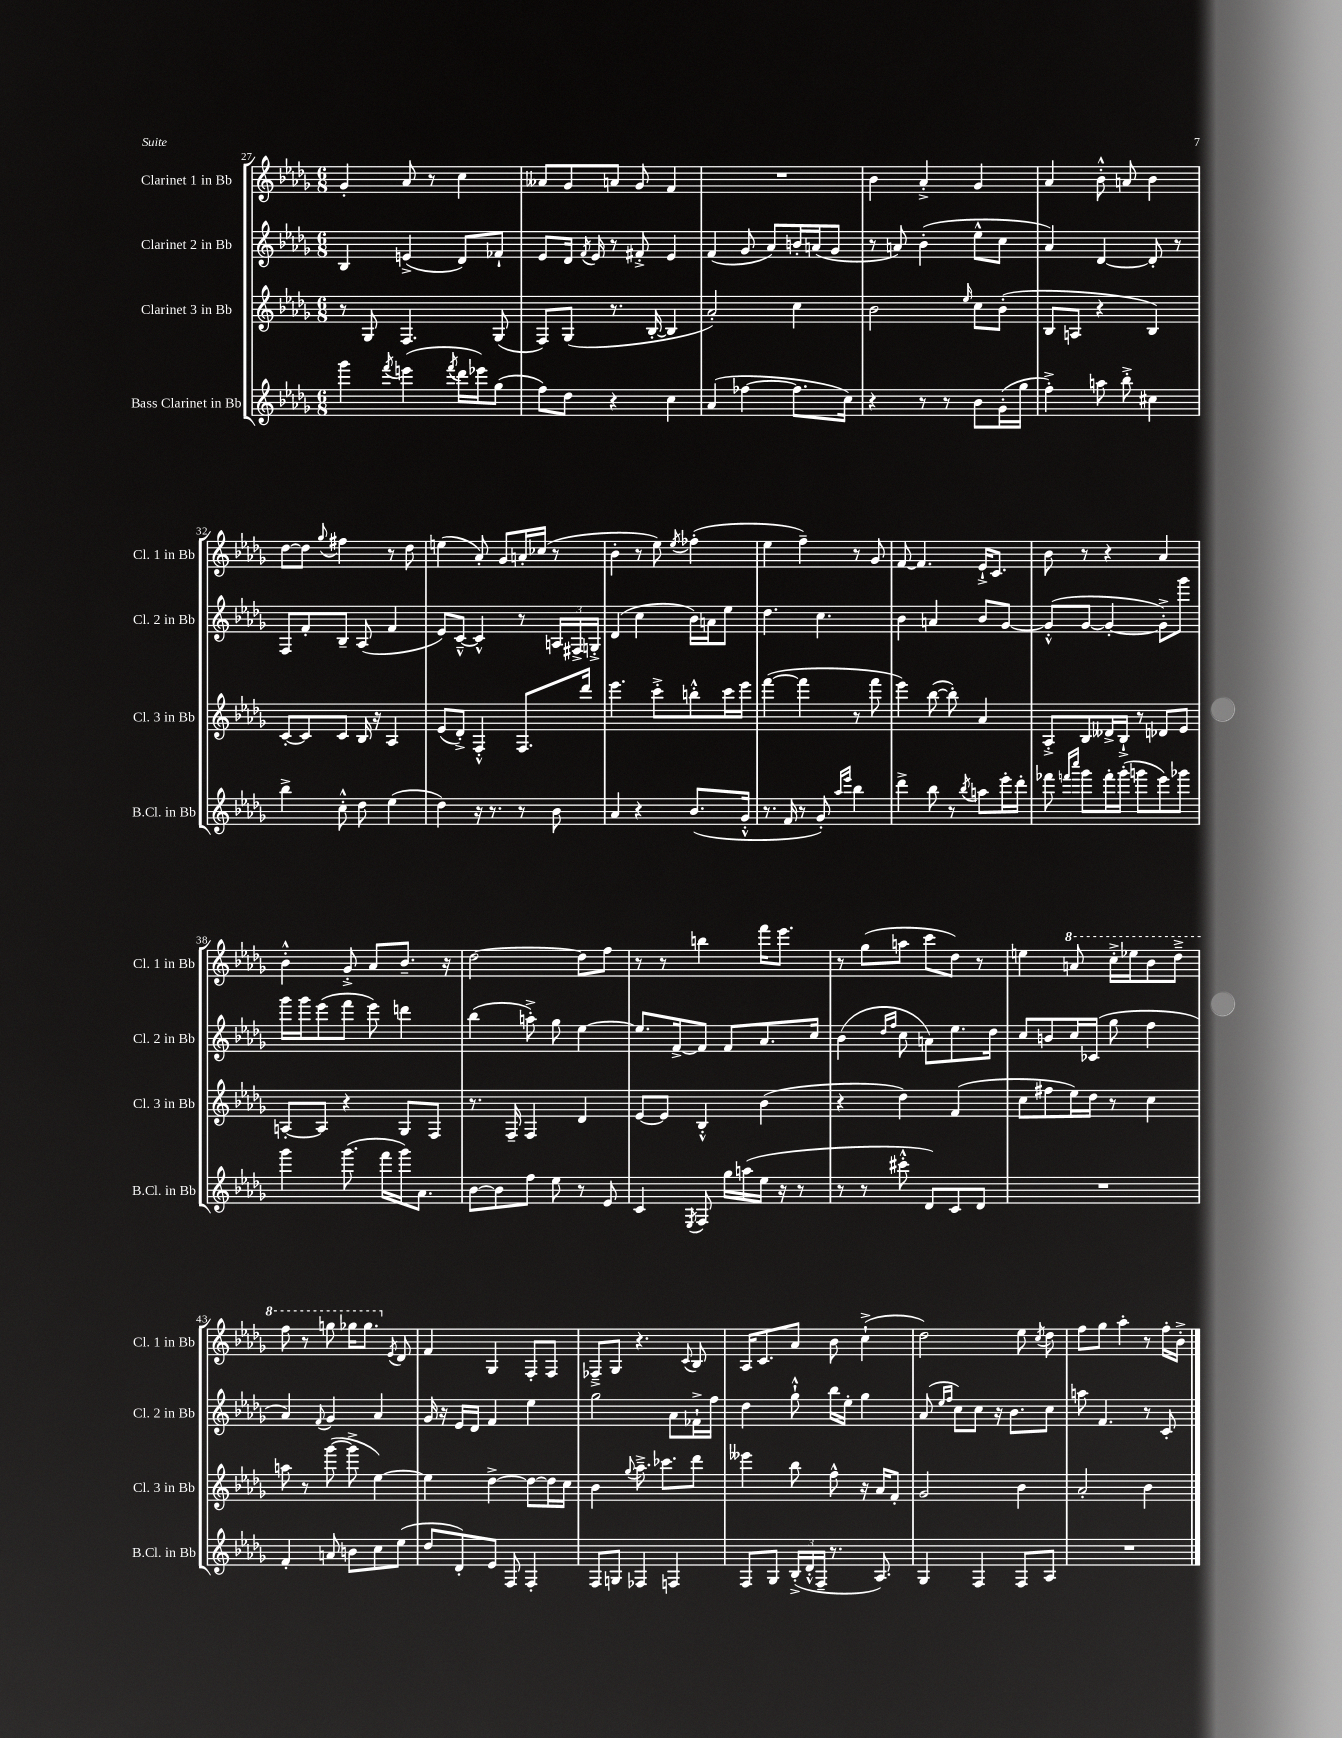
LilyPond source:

<<
\new StaffGroup <<
\new Staff = "s0" \with { instrumentName = "Clarinet 1 in Bb" shortInstrumentName = "Cl. 1 in Bb" } {
    \clef treble \key des \major \numericTimeSignature \time 6/8
    \autoBeamOff ges'4-. aes'8 r8 c''4 |
    aeses'8[ ges'8 a'8] ges'8 f'4 |
    R2. |
    bes'4 aes'4-.-> ges'4 |
    aes'4 bes'8-.-^ a'8 bes'4 |
    des''8[~ des''8] \appoggiatura { ges''8 } fis''4 r8 des''8 |
    e''4( aes'8-.) ges'8[ a'16-. ces''16]( r8 |
    bes'4-. r8 ees''8) \acciaccatura { ees''8 } fes''4-.( |
    ees''4 f''4--) r8 ges'8 |
    f'8~ f'4. ees'16[-!-> c'8.] |
    bes'8 r8 r4 aes'4 |
    bes'4-.-^ ges'8-.-> aes'8[ bes'8.]-- r16 |
    des''2~ des''8[ f''8] |
    r8 r8 b''4 f'''16[ ees'''8.] |
    r8 ges''8[( a''8] c'''8[ des''8]) r8 |
    e''4 \ottava #1 a''8 c'''16[-.-> ees'''!16 bes''8 des'''8]---> |
    f'''8 r8 g'''8 ges'''16[ ges'''8.] \ottava #0 \acciaccatura { ees'8 } des'8 |
    f'4 ges4 f8[-. f8] |
    fes8[---> ges8] r4. \appoggiatura { c'8 } bes8 |
    aes16[ c'8. aes'8] bes'8 c''4-!->( |
    des''2) ees''8 \acciaccatura { c''8 } des''8 |
    f''8[ ges''8] aes''4-. r8 f''16[-. bes'16]-.-> \bar "|." |
}
\new Staff = "s1" \with { instrumentName = "Clarinet 2 in Bb" shortInstrumentName = "Cl. 2 in Bb" } {
    \clef treble \key des \major \numericTimeSignature \time 6/8
    \autoBeamOff bes4 e'4->( des'8[) fes'8]-! |
    ees'8[ des'16] \acciaccatura { f'8 } ees'16 r8 fis'8-.-> ees'4 |
    f'4( ges'8 aes'8[) b'16-. a'16( ges'8] |
    r8 a'8) bes'4-.( ees''8[-^ c''8] |
    aes'4) des'4~ des'8-. r8 |
    f8[ f'8-. bes8]-- aes8( f'4 |
    ees'8[) c'8]~---^ c'4-^ r8 \tuplet 3/2 { a16[ fis16-> g16]-.-> } |
    des'4( c''4 bes'16[) a'16 ees''8] |
    des''4. c''4. |
    bes'4 a'4 bes'8[ ges'8]~ |
    ges'8[-.-^( ges'8]~ ges'4~-. ges'8[-.->) ges'''8] |
    ges'''16[ ges'''16 ees'''8( f'''8] ees'''8) d'''4 |
    bes''4( a''8-.->) ges''8 ees''4~ |
    ees''8.[ f'16~-> f'8] f'8[ aes'8. c''16] |
    bes'4( \grace { des''16[ f''16] } c''8 a'8[) ees''8. des''16] |
    c''8[ b'8 c''16 ces'16]( ges''8 f''4 |
    aes'4) \appoggiatura { f'8 } ges'4 aes'4 |
    ges'16 r16 ees'16[ des'16] f'4 ees''4 |
    ges''2 aes'8[ fes'16-!-> f''16] |
    des''4 ges''8-!-^ bes''16[ ees''16]-. ges''4 |
    aes'8( \grace { ees''16[ f''16] } c''8[) c''8] r16 bes'8.[ c''8] |
    a''8 f'4. r8 c'8-. \bar "|." |
}
\new Staff = "s2" \with { instrumentName = "Clarinet 3 in Bb" shortInstrumentName = "Cl. 3 in Bb" } {
    \clef treble \key des \major \numericTimeSignature \time 6/8
    \autoBeamOff r8 ges8 f4. ges8( |
    f8[) ges8]( r8. bes16~-. bes4 |
    aes'2-.) c''4 |
    bes'2 \grace { ees''16 } c''8[ bes'8]-.( |
    bes8[ a8] r4 bes4) |
    c'8[~-. c'8 c'8] bes16 r16 aes4 |
    ees'8[( des'8]-.->) f4-.-^ f8.[ des'''16] |
    ees'''4. c'''8[-.-> b''8-.-^ c'''16 ees'''16] |
    f'''4~( f'''4 r8 f'''8 |
    ees'''4) bes''8~( bes''8-.) aes'4 |
    aes8[-.-> bes8 deses'16-> bes16]-!-> r8 des'8[ ees'8] |
    a8[~-. a8] r4 ges8[ f8] |
    r8. f16-- f4 des'4 |
    ees'8[~ ees'8] bes4-.-^ bes'4( |
    r4 des''4) f'4( |
    c''8[ fis''8 ees''16) des''16] r8 c''4 |
    a''8 r8 ges'''8~( ges'''8-> ees''4~) |
    ees''4 des''4~-> des''8[~ des''16 c''16] |
    bes'4 \appoggiatura { ges''8 } aes''8.---> ces'''8.[ des'''8] |
    eeses'''4 bes''8 f''8-^ r16 aes'16[ f'8]-. |
    ges'2 bes'4 |
    aes'2-. bes'4 \bar "|." |
}
\new Staff = "s3" \with { instrumentName = "Bass Clarinet in Bb" shortInstrumentName = "B.Cl. in Bb" } {
    \clef treble \key des \major \numericTimeSignature \time 6/8
    \autoBeamOff ges'''4 \acciaccatura { f'''8 } e'''4( \acciaccatura { f'''8 } des'''16[ ees'''16) ges''8]( |
    f''8[) des''8] r4 c''4 |
    aes'4( fes''4~ fes''8.[ c''16]) |
    r4 r8 r8 bes'8[ ges'16-.( ges''16] |
    f''4-.->) a''8 bes''8-.-> cis''4 |
    bes''4-> c''8-.-^ des''8 ees''4( |
    des''4) r16 r8. r8 bes'8 |
    aes'4 r4 bes'8.[( ges'16]-.-^ |
    r8. f'16 r8 ges'8-.) \grace { aes''16[ ees'''16] } bes''4 |
    des'''4-> bes''8 r8 \acciaccatura { bes''8 } a''8[ ees'''16-. des'''16]-. |
    fes'''8 \grace { f'''16[ c''''16] } ges'''8[ f'''16-. ges'''16]-.( g'''8[ ees'''8) ges'''8] |
    ges'''4 ges'''8.( f'''16[ ges'''16) aes'8.] |
    bes'8[~ bes'8 f''8] ees''8 r8 ees'8 |
    c'4 \acciaccatura { ees8 } f8 ges''16[ a''16( ees''16] r16 r8 |
    r8 r8 cis'''8-.-^ des'8[) c'8 des'8] |
    R2. |
    f'4-. a'8 b'8[ c''8 ees''8]( |
    des''8[ des'8-.) ees'8] f8 f4-. |
    f8[ g8] fes4 f4 |
    f8[ ges8] \tuplet 3/2 { bes16[-.->( des'16-.-^ f16]-- } r8. aes8.) |
    ges4 f4 f8[ aes8] |
    R2. \bar "|." |
}
>>
>>
\layout { \context { \Score currentBarNumber = #27 } }
